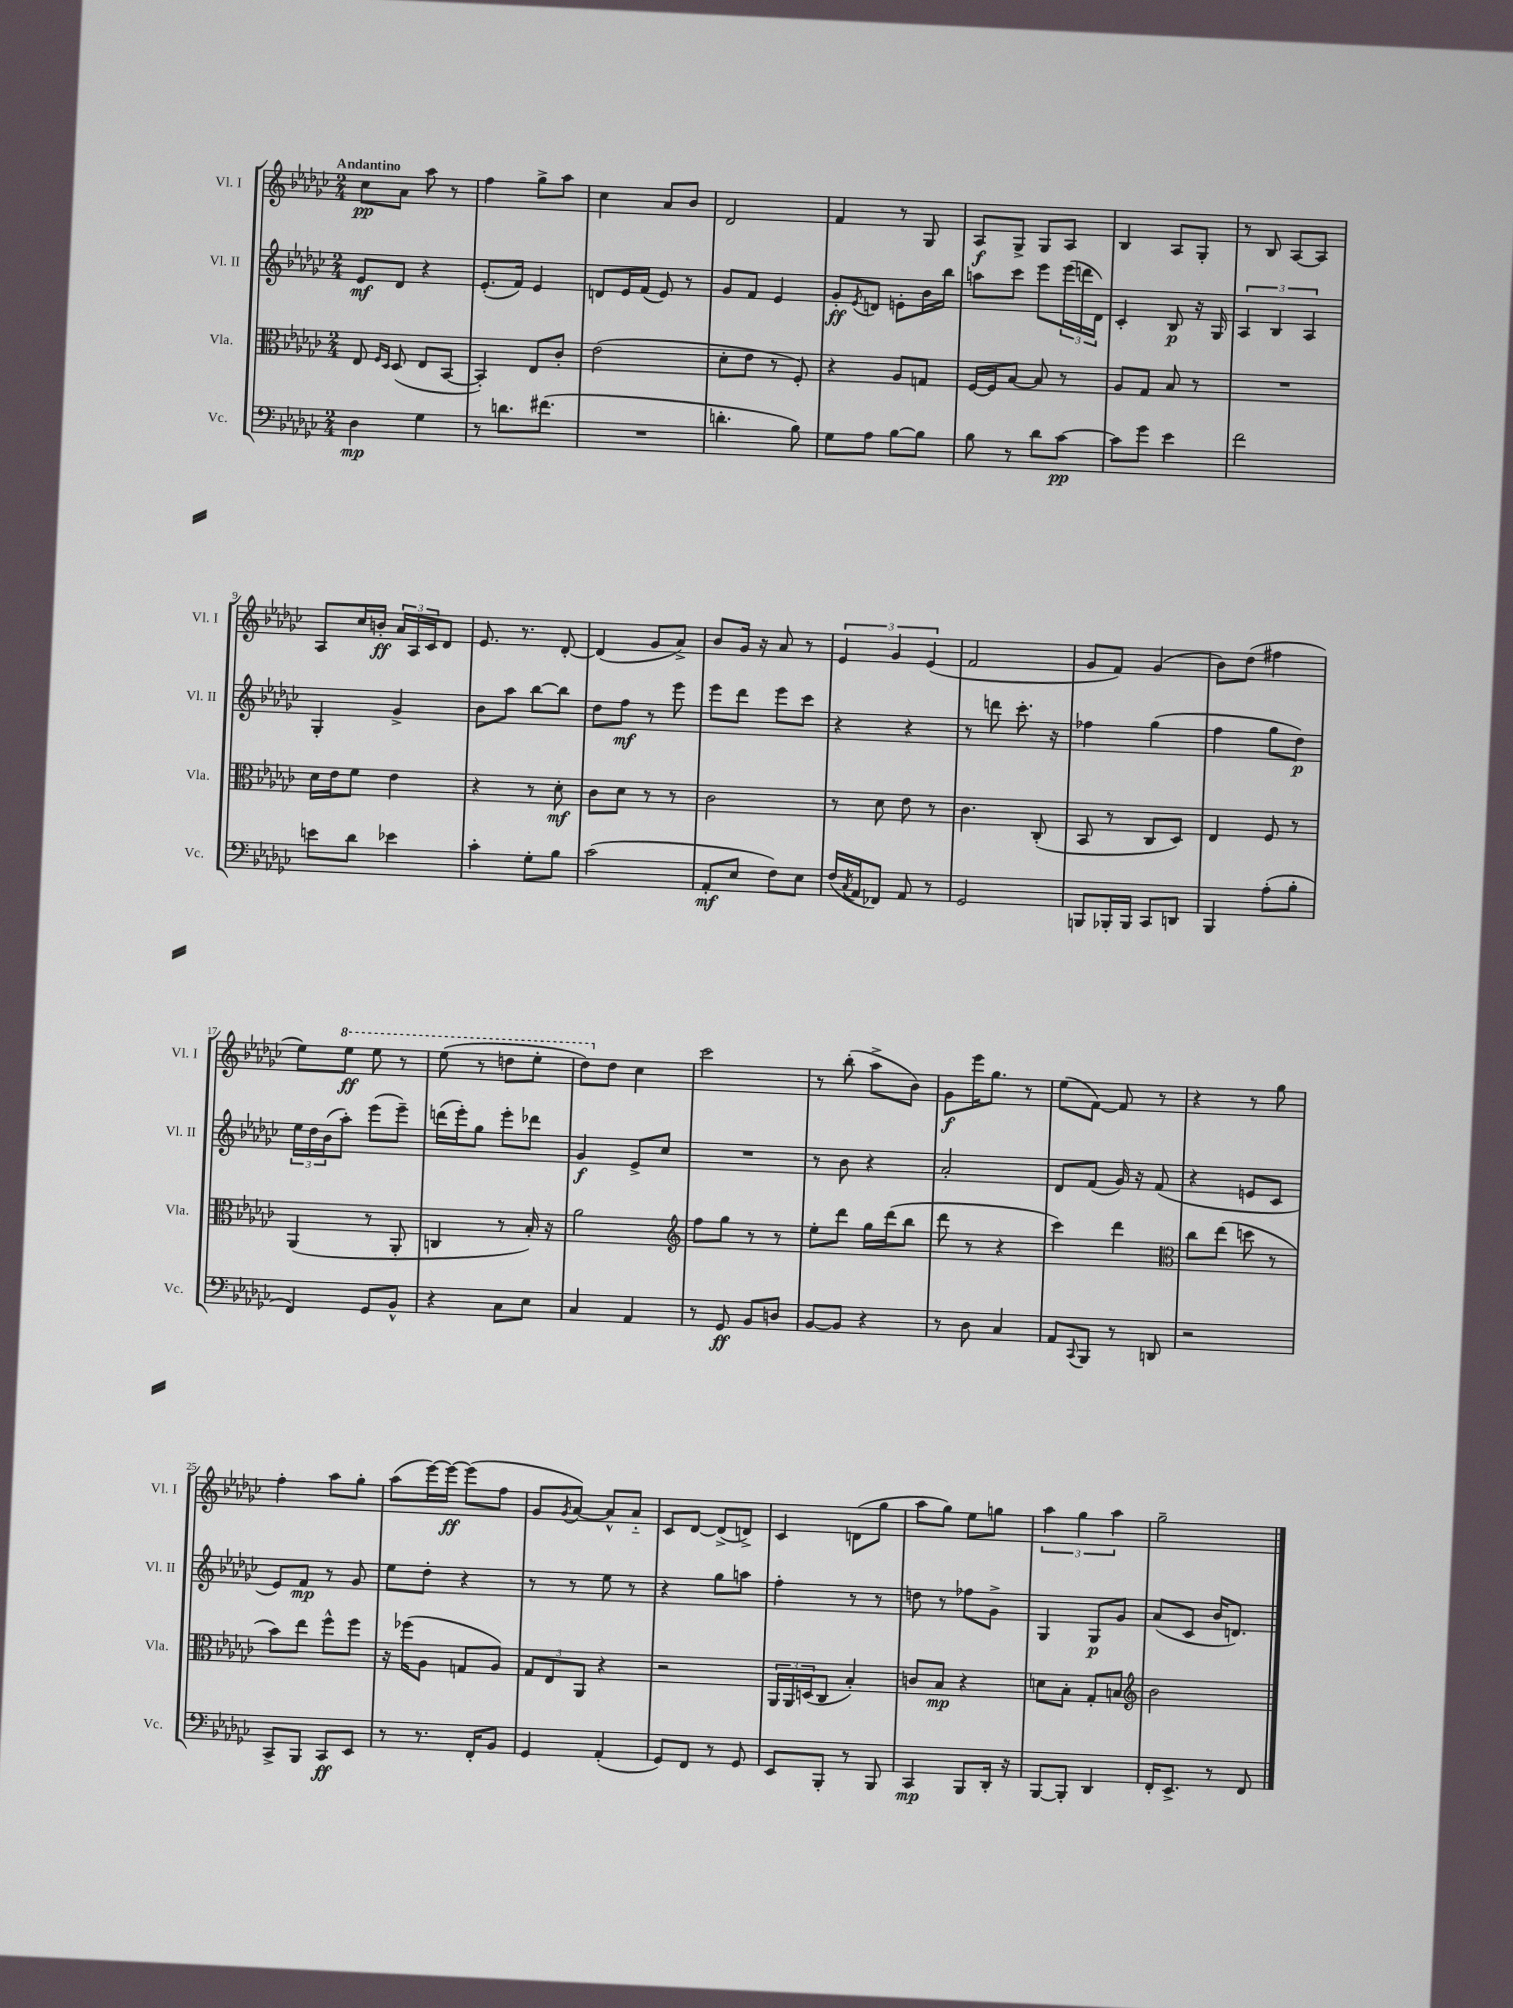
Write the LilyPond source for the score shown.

<<
\new StaffGroup <<
\new Staff = "s0" \with { instrumentName = "Vl. I" shortInstrumentName = "Vl. I" } {
    \clef treble \key ges \major \numericTimeSignature \time 2/4 \tempo "Andantino"
    ces''8\pp aes'8 aes''8 r8 |
    f''4 ges''8-> aes''8 |
    ces''4 aes'8 bes'8 |
    des'2 |
    f'4 r8 ges8 |
    aes8\f ges8-> ges8 aes8 |
    bes4 aes8 ges8-. |
    r8 bes8 aes8~ aes8 |
    aes8 ces''16 b'16-.\ff \tuplet 3/2 { aes'16 aes16 ces'16 } des'8 |
    ees'8. r8. des'8~-. |
    des'4( ges'8 aes'8->) |
    bes'8 ges'16 r16 aes'8 r8 |
    \tuplet 3/2 { ees'4 ges'4 ees'4( } |
    f'2 |
    ges'8 f'8) ges'4( |
    bes'8) des''8( fis''4 |
    ees''8) \ottava #1 ees'''8\ff ees'''8 r8 |
    ees'''8( r8 d'''8 ees'''8-. |
    des'''8) \ottava #0 des''8 ces''4 |
    ces'''2 |
    r8 bes''8-.( aes''8-> bes'8) |
    ges'8\f ees'''16 ges''8. r8 |
    ees''8( f'8~) f'8 r8 |
    r4 r8 ges''8 |
    f''4-. aes''8 ges''8-. |
    aes''8( ees'''16~) ees'''16~\ff ees'''8( f''8 |
    ges'8 \acciaccatura { ges'8 } aes'8~) aes'8-^ aes'8-_ |
    ces'8 des'8~ des'8->( d'8->) |
    ces'4 d'8( ges''8 |
    aes''8 ges''8) ees''8 g''8 |
    \tuplet 3/2 { aes''4 ges''4 aes''4 } |
    ges''2-- \bar "|." |
}
\new Staff = "s1" \with { instrumentName = "Vl. II" shortInstrumentName = "Vl. II" } {
    \clef treble \key ges \major \numericTimeSignature \time 2/4
    ees'8\mf des'8 r4 |
    ees'8.-.( f'16) ees'4 |
    d'8 ees'16 f'16( ees'8) r8 |
    ges'8 f'8 ees'4 |
    ges'8-.\ff \acciaccatura { ees'8 } d'8 e'8-. bes'16 bes''16 |
    a''8 ces'''8 ees'''8 \tuplet 3/2 { ees'''16( d'''16 des'16) } |
    ces'4-. bes8\p r16 ges16 |
    \tuplet 3/2 { aes4 bes4 aes4 } |
    ges4-. ges'4-> |
    bes'8 aes''8 bes''8~ bes''8 |
    des''8 f''8\mf r8 ees'''8 |
    ees'''8 des'''8 ees'''8 ces'''8 |
    r4 r4 |
    r8 d'''8 ces'''8.-. r16 |
    fes''4 ges''4( |
    f''4 ges''8 des''8\p) |
    \tuplet 3/2 { ees''16 des''16 bes'16( } aes''8-.) ees'''8( ees'''8--) |
    d'''16( ees'''16-.) ges''8 ees'''8-. des'''8 |
    ges'4\f ees'8-> ces''8 |
    R2 |
    r8 bes'8 r4 |
    aes'2-. |
    des'8 f'8( ges'16) r16 f'8( |
    r4 e'8 ces'8 |
    ees'8) f'8\mp r8 ges'8 |
    ees''8 des''8-. r4 |
    r8 r8 ees''8 r8 |
    r4 ges''8 a''8 |
    f''4-. r8 r8 |
    d''8 r8 fes''8 ges'8-> |
    ges4 ges8\p ges'8 |
    aes'8( ces'8 bes'16 d'8.) \bar "|." |
}
\new Staff = "s2" \with { instrumentName = "Vla." shortInstrumentName = "Vla." } {
    \clef alto \key ges \major \numericTimeSignature \time 2/4
    ees8 \grace { f16 des16 } des8( ees8 bes,8~ |
    bes,4-.) ees8 ces'8-. |
    ees'2( |
    des'8-. ees'8 r8 f8-.) |
    r4 aes8 g8 |
    f16~ f16 bes8~ bes8 r8 |
    aes8 ges8 bes8 r8 |
    R2 |
    des'16 ees'16 f'8 ees'4 |
    r4 r8 des'8-.\mf |
    ces'8 des'8 r8 r8 |
    ces'2 |
    r8 des'8 ees'8 r8 |
    ces'4. ces8-.( |
    bes,8 r8 ces8 des8) |
    ees4 f8 r8 |
    aes,4( r8 aes,8-. |
    c4 r8 bes16-.) r16 |
    aes'2 |
    \clef treble f''8 ges''8 r8 r8 |
    ees''8-. des'''8 ges''16 des'''16( bes''8 |
    des'''8 r8 r4 |
    ces'''4) des'''4 |
    \clef alto ces''8 ees''8( d''8 r8 |
    bes'8) ees''8 f''8-^ f''8 |
    r16 fes''16( aes8 g8 aes8) |
    \tuplet 3/2 { ges8 ees8 aes,8 } r4 |
    r2 |
    \tuplet 3/2 { aes,16 aes,16 d16( } ces8 bes4-.) |
    c'8 bes8\mp r4 |
    d'8 bes8-. ges8-. b8 |
    \clef treble bes'2 \bar "|." |
}
\new Staff = "s3" \with { instrumentName = "Vc." shortInstrumentName = "Vc." } {
    \clef bass \key ges \major \numericTimeSignature \time 2/4
    des4\mp ges4 |
    r8 d'8. fis'8.( |
    R2 |
    d'4.-. bes8) |
    ges8 aes8 bes8~ bes8 |
    bes8 r8 des'8 ces'8~\pp |
    ces'8 ges'8 ees'4 |
    f'2 |
    e'8 des'8 ees'4 |
    ces'4-. ges8-. bes8 |
    ces'2( |
    aes,8-.\mf ees8 f8) ees8 |
    f16( \acciaccatura { ces8 } aes,16 fes,8) aes,8 r8 |
    ges,2 |
    b,,8 bes,,16-. bes,,16 ces,8 d,8 |
    bes,,4 aes8-.( bes8-. |
    f,4) ges,8 bes,8-^ |
    r4 ces8 ees8 |
    ces4 aes,4 |
    r8 ges,8\ff bes,8 d8 |
    bes,8~ bes,8 r4 |
    r8 des8 ces4 |
    aes,8 \appoggiatura { ces,8 } bes,,8 r8 d,8 |
    r2 |
    ces,8-> bes,,8 ces,8\ff ees,8 |
    r8 r8. f,16-. bes,8 |
    ges,4 aes,4-.( |
    ges,8) f,8 r8 ges,8 |
    ees,8 bes,,8-. r8 bes,,8 |
    ces,4\mp bes,,8 des,16-. r16 |
    bes,,8~ bes,,8-. des,4 |
    f,16-. ees,8.-> r8 f,8 \bar "|." |
}
>>
>>
